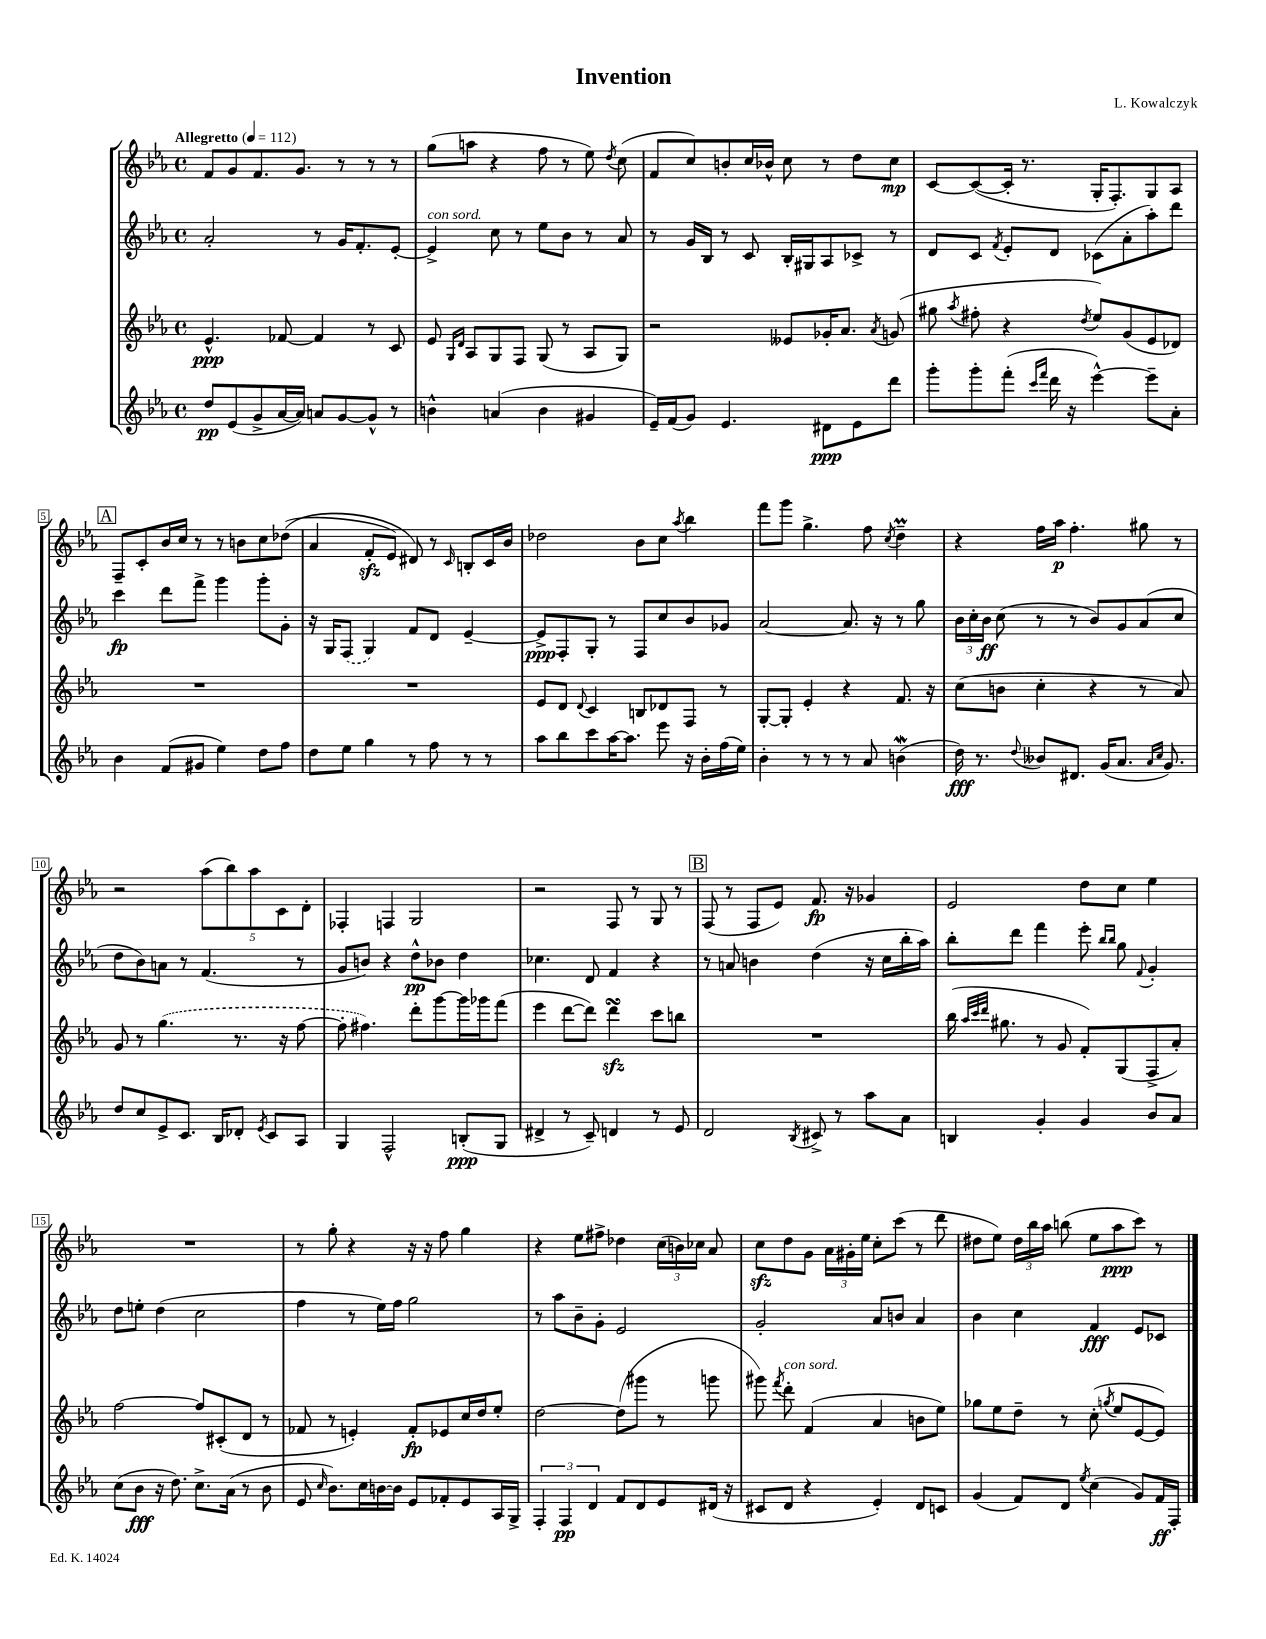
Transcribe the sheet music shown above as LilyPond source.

\header { title = "Invention" composer = "L. Kowalczyk" }
<<
\new StaffGroup <<
\new Staff = "s0" {
    \clef treble \key ees \major \defaultTimeSignature \time 4/4 \tempo "Allegretto" 4 = 112
    \autoBeamOff f'8[ g'8 f'8. g'8.] r8 r8 r8 |
    g''8[( a''8] r4 f''8 r8 ees''8) \acciaccatura { d''8 } c''8( |
    f'8[ c''8) b'8-. c''16 bes'16]-^ c''8 r8 d''8[ c''8]\mp |
    c'8[~ c'8~( c'16]-. r8. g16[-. f8.-.) g8 aes8] |
    \mark \markup { \box "A" } f8[-- c'8-. bes'16 c''16] r8 r8 b'8[ c''8 des''8](\( |
    aes'4 f'8[-.\sfz ees'8]) dis'8\) r8 \grace { c'16 } b8[-. c'16 bes'16] |
    des''2 bes'8[ c''8] \acciaccatura { aes''8 } bes''4 |
    f'''8[ g'''8] g''4.-> f''8 \acciaccatura { c''8 } d''4--\prall |
    r4 f''16[ aes''16]\p f''4.-. gis''8 r8 |
    r2 \tuplet 5/4 { aes''8[( bes''8) aes''8 c'8 d'8]-. } |
    fes4-. f4 g2 |
    r2 f8 r8 g8 r8 |
    \mark \markup { \box "B" } f8( r8 f8[ ees'8]) f'8.\fp r16 ges'4 |
    ees'2 d''8[ c''8] ees''4 |
    R1 |
    r8 g''8-. r4 r16 r16 f''8 g''4 |
    r4 ees''8[ fis''8]-> des''4 \tuplet 3/2 { c''16[( b'16) ces''16] } aes'8 |
    c''8[\sfz d''8 g'8] \tuplet 3/2 { aes'16[ gis'16-. ees''16] } c''8[-. c'''8]( r8 d'''8 |
    dis''8[ ees''8]) \tuplet 3/2 { dis''16[ bes''16 aes''16] } b''8( ees''8[ aes''8\ppp c'''8]) r8 \bar "|." |
}
\new Staff = "s1" {
    \clef treble \key ees \major \defaultTimeSignature \time 4/4
    \autoBeamOff aes'2-. r8 g'16[ f'8.-. ees'8]~-. |
    ees'4->^\markup { \italic "con sord." } c''8 r8 ees''8[ bes'8] r8 aes'8 |
    r8 g'16[ bes16] r8 c'8 bes16[-. gis16 aes8 ces'8]-> r8 |
    d'8[ c'8] \acciaccatura { f'8 } ees'8[-. d'8] ces'8[( aes'8-. aes''8-.) d'''8] |
    \mark \markup { \box "A" } c'''4\fp d'''8[ f'''8]-> g'''4 g'''8[-. g'8]-. |
    r16 g16[ \once \slurDashed f8]( g4) f'8[ d'8] ees'4~-- |
    ees'8[->\ppp f8-. g8]-. r8 f8[ c''8 bes'8 ges'8] |
    aes'2~ aes'8. r16 r8 g''8 |
    \tuplet 3/2 { bes'16[ c''16-. bes'16]\ff } c''8( r8 r8 bes'8[) g'8 aes'8( c''8] |
    d''8[ bes'8) a'8] r8 f'4.( r8 |
    g'8[ b'8]) r4 d''8[-^\pp bes'8] d''4 |
    ces''4. d'8 f'4 r4 |
    \mark \markup { \box "B" } r8 a'8 b'4 d''4( r16 c''16[ bes''16-. aes''16]) |
    bes''8[-. d'''8] f'''4 ees'''8-. \grace { bes''16[ bes''16] } g''8 \appoggiatura { f'8 } g'4-. |
    d''8[ e''8]-. d''4( c''2 |
    f''4 r8 ees''16[) f''16] g''2 |
    r8 aes''8[ bes'8-- g'8]-. ees'2 |
    g'2-. aes'8[ b'8] aes'4 |
    bes'4 c''4 f'4\fff ees'8[ ces'8] \bar "|." |
}
\new Staff = "s2" {
    \clef treble \key ees \major \defaultTimeSignature \time 4/4
    \autoBeamOff ees'4.-^\ppp fes'8~ fes'4 r8 c'8 |
    ees'8 \grace { g16[ d'16] } aes8[ g8 f8] g8( r8 aes8[ g8]) |
    r2 eeses'8[ ges'16-. aes'8.] \acciaccatura { aes'8 } g'8( |
    gis''8 \acciaccatura { aes''8 } fis''8-. r4 \acciaccatura { d''8 } ees''8[) g'8( ees'8 des'8]) |
    \mark \markup { \box "A" } R1 |
    R1 |
    ees'8[ d'8] \appoggiatura { d'8 } c'4 b8[ des'8 f8] r8 |
    g8[~-. g8]-. ees'4-. r4 f'8. r16 |
    c''8[( b'8] c''4-. r4 r8 aes'8) |
    g'8 r8 \once \slurDashed g''4.( r8. r16 f''8~ |
    f''8-. fis''4.) d'''8[-. g'''8~ g'''16 ges'''16 f'''8]( |
    ees'''4 d'''8[~ d'''8]) d'''4\turn\sfz c'''8[ b''8] |
    \mark \markup { \box "B" } R1 |
    bes''16( \grace { aes''32[ c'''32 d'''32] } gis''8. r8 g'8 f'8[-.) g8( f8-> aes'8]-.) |
    f''2~ f''8[ cis'8-.( d'8] r8 |
    fes'8 r8 e'4-.) fes'8[-.\fp ees'8 c''16 d''16 ees''8]-. |
    d''2~ d''8[( gis'''8] r8 g'''8 |
    gis'''8) \acciaccatura { f'''8 } d'''8-.^\markup { \italic "con sord." } f'4( aes'4 b'8[ ees''8]) |
    ges''8[ ees''8 d''8]-- r8 c''8-.( \acciaccatura { g''8 } ees''8[ ees'8~ ees'8]) \bar "|." |
}
\new Staff = "s3" {
    \clef treble \key ees \major \defaultTimeSignature \time 4/4
    \autoBeamOff d''8[\pp ees'8( g'8-> aes'16~ aes'16]) a'8[ g'8~ g'8]-^ r8 |
    b'4-^ a'4( b'4 gis'4 |
    ees'16[--) f'16( g'8]) ees'4. dis'8[\ppp ees'8 d'''8] |
    g'''8[-. g'''8-. f'''8]-.( \grace { c'''16[ f'''16] } d'''16 r16 ees'''4~-^) ees'''8[-- aes'8]-. |
    \mark \markup { \box "A" } bes'4 f'8[( gis'8] ees''4) d''8[ f''8] |
    d''8[ ees''8] g''4 r8 f''8 r8 r8 |
    aes''8[ bes''8 c'''8 aes''16~ aes''8.] ees'''8 r16 bes'16[-. f''16( ees''16]) |
    bes'4-. r8 r8 r8 aes'8 b'4\mordent( |
    d''16\fff) r8. \appoggiatura { d''8 } beses'8[ dis'8.] g'16[( aes'8.] \grace { aes'16[ c''16] } g'8.) |
    d''8[ c''8 ees'8-> c'8.] bes16[ des'8]-. \acciaccatura { ees'8 } c'8[ aes8] |
    g4 f2-^ b8[-.\ppp( g8] |
    dis'4-> r8 c'8--) d'4 r8 ees'8 |
    \mark \markup { \box "B" } d'2 \acciaccatura { bes8 } cis'8-> r8 aes''8[ aes'8] |
    b4 g'4-. g'4 bes'8[ aes'8] |
    c''8[( bes'8]\fff r16 d''8.) c''8.[-> aes'16]( r8 bes'8 |
    ees'8 \grace { c''16 } bes'8.[) c''16 b'16~ b'16] ees'8[ fes'8-. ees'8 aes16 g16]-> |
    \tuplet 3/2 { f4-. f4\pp d'4 } f'8[ d'8 ees'8 dis'16]( r16 |
    cis'8[ d'8] r4 ees'4-.) d'8[ c'8] |
    g'4( f'8[) d'8] \acciaccatura { ees''8 } c''4( g'8[) f'16\ff f16]-. \bar "|." |
}
>>
>>
\layout { \context { \Score \override BarNumber.stencil = #(make-stencil-boxer 0.1 0.3 ly:text-interface::print) } }
